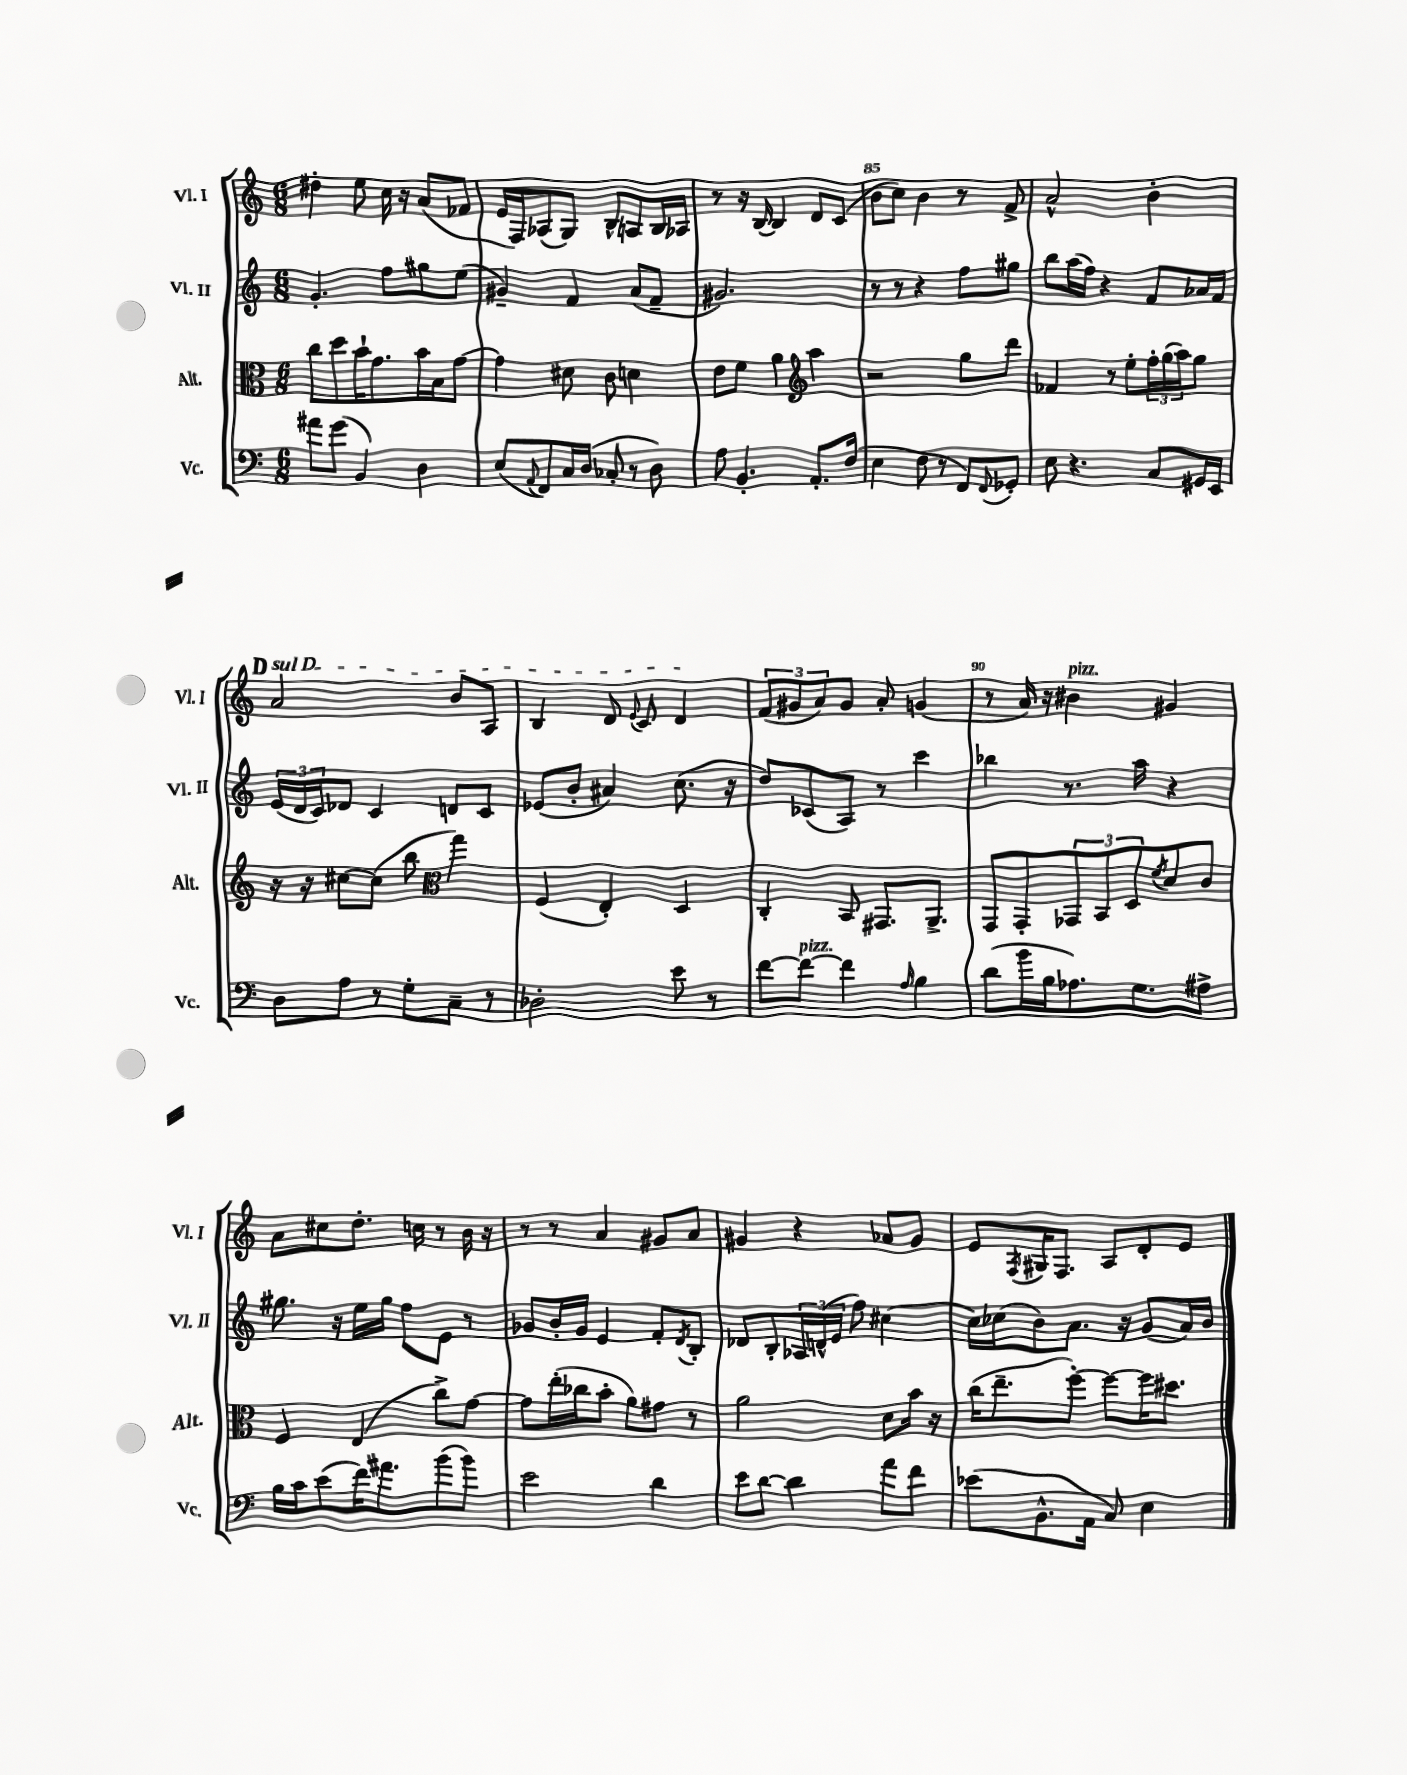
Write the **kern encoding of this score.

**kern	**kern	**kern	**kern
*staff4	*staff3	*staff2	*staff1
*clefF4	*clefC3	*clefG2	*clefG2
*k[]	*k[]	*k[]	*k[]
*M6/8	*M6/8	*M6/8	*M6/8
8a#	8cc	4.g'	4dd#'
(8g	8dd	.	.
4BB)	16b`	.	8ee
.	8.g	.	.
.	.	8ff	16cc
.	.	.	16r
4D	16b	8gg#	(8a
.	16B	.	.
.	[8g	(8ee	8f-
=	=	=	=
(8E	4g]	4g#~)	16e
.	.	.	16F)
8qqAA	.	.	.
8FF)	.	.	(8A-
16C	8d#	4f	8G)
(16D	.	.	.
8C-'	8c	.	8B^^
8r	4d	(8a	8A
8D)	.	8f~	16B
.	.	.	16A-
=	=	=	=
8A	8e	2.g#)	8r
4.BB'	8f	.	16r
.	.	.	[16B
.	4a	.	4B]
*	*clefG2	*	*
8.AA'	4aa	.	8d
.	.	.	(8c
(16F	.	.	.
=	=	=	=
4E	2r	8r	8b
.	.	8r	8cc)
8F	.	4r	4b
8r	.	.	.
8FF)	8gg	8ff	8r
8qqFF	.	.	.
8GG-'	8ddd	8gg#	8f^
=	=	=	=
8E	4f-	8bb	2a^^
4.r	.	(16aa	.
.	.	16ff)	.
.	8r	4r	.
.	8ee'	.	.
8C	24ff'	8f	4b'
.	(24gg	.	.
.	24aa)	.	.
16GG#	8gg	16a-	.
16EE	.	16f	.
=	=	=	=
8D	16r	(24e	2a
.	.	24d	.
.	16r	.	.
.	.	24c)	.
8A	[8cc#	8d-	.
8r	(8cc#]	4c	.
8G'	8bb	.	.
*	*clefC3	*	*
8C~	4gg)	8d	8b
8r	.	8c	8A
=	=	=	=
2D-'	(4F	(8e-	4B
.	.	8b'	.
.	4E')	4a#)	8d
.	.	.	8qqe
.	.	.	8c
8e	4D	(8.cc	4d
8r	.	.	.
.	.	16r	.
=	=	=	=
[8f	4C'	8dd)	(12f
.	.	.	12g#
8f_	.	(8c-	.
.	.	.	12a)
4f]	8BB	8A)	8g#
.	8.GG#	8r	8a'
16qqA	.	.	.
4B	.	4ccc	(4g
.	8.AA^	.	.
=	=	=	=
(8d	8GG	4bb-	8r
16b	8GG'	.	16a)
16B	.	.	16r
8.A-)	12GG-	8.r	4b#
.	12BB	.	.
.	12D	.	.
8.G	.	16aa	.
.	8qf	.	.
.	8d	4r	4g#
8A#^	8c	.	.
=	=	=	=
16B	4F	8.gg#	8a
16c	.	.	.
(8e	.	.	8cc#
.	.	16r	.
16f)	(4E	16ee	8.dd'
8.a#	.	16gg#	.
.	.	8ff	.
.	.	.	16cc
(8b	8cc^)	8e	8r
8b)	[8g	8r	16b
.	.	.	16r
=	=	=	=
2e	8g]	8g-	8r
.	(16ee'	16b'	8r
.	16cc-	16g-	.
.	8b'	4e	4a
.	8a)	.	.
4d	8g#	8f'	8g#
.	.	8qd	.
.	8r	8B'	8a
=	=	=	=
8e	2a	8d-	4g#
[8d	.	8B'	.
4d]	.	24A-	4r
.	.	(24d^^	.
.	.	24e	.
.	.	8ff)	.
8a	8d	[4cc#	8a-
8f	16b	.	8g#
.	16r	.	.
=	=	=	=
(8e-	(16cc	16cc#]	8e
.	8.ee~	(16cc-	.
.	.	.	8qF
8.BB^^	.	8b)	16G#
.	.	.	8.F
.	[8ff')	8.a	.
16AA	.	.	.
8C)	8ff_	.	8A
.	.	16r	.
4E	16ff]	(8g	8d'
.	8.dd#	.	.
.	.	16a)	8e
.	.	16b	.
==	==	==	==
*-	*-	*-	*-
